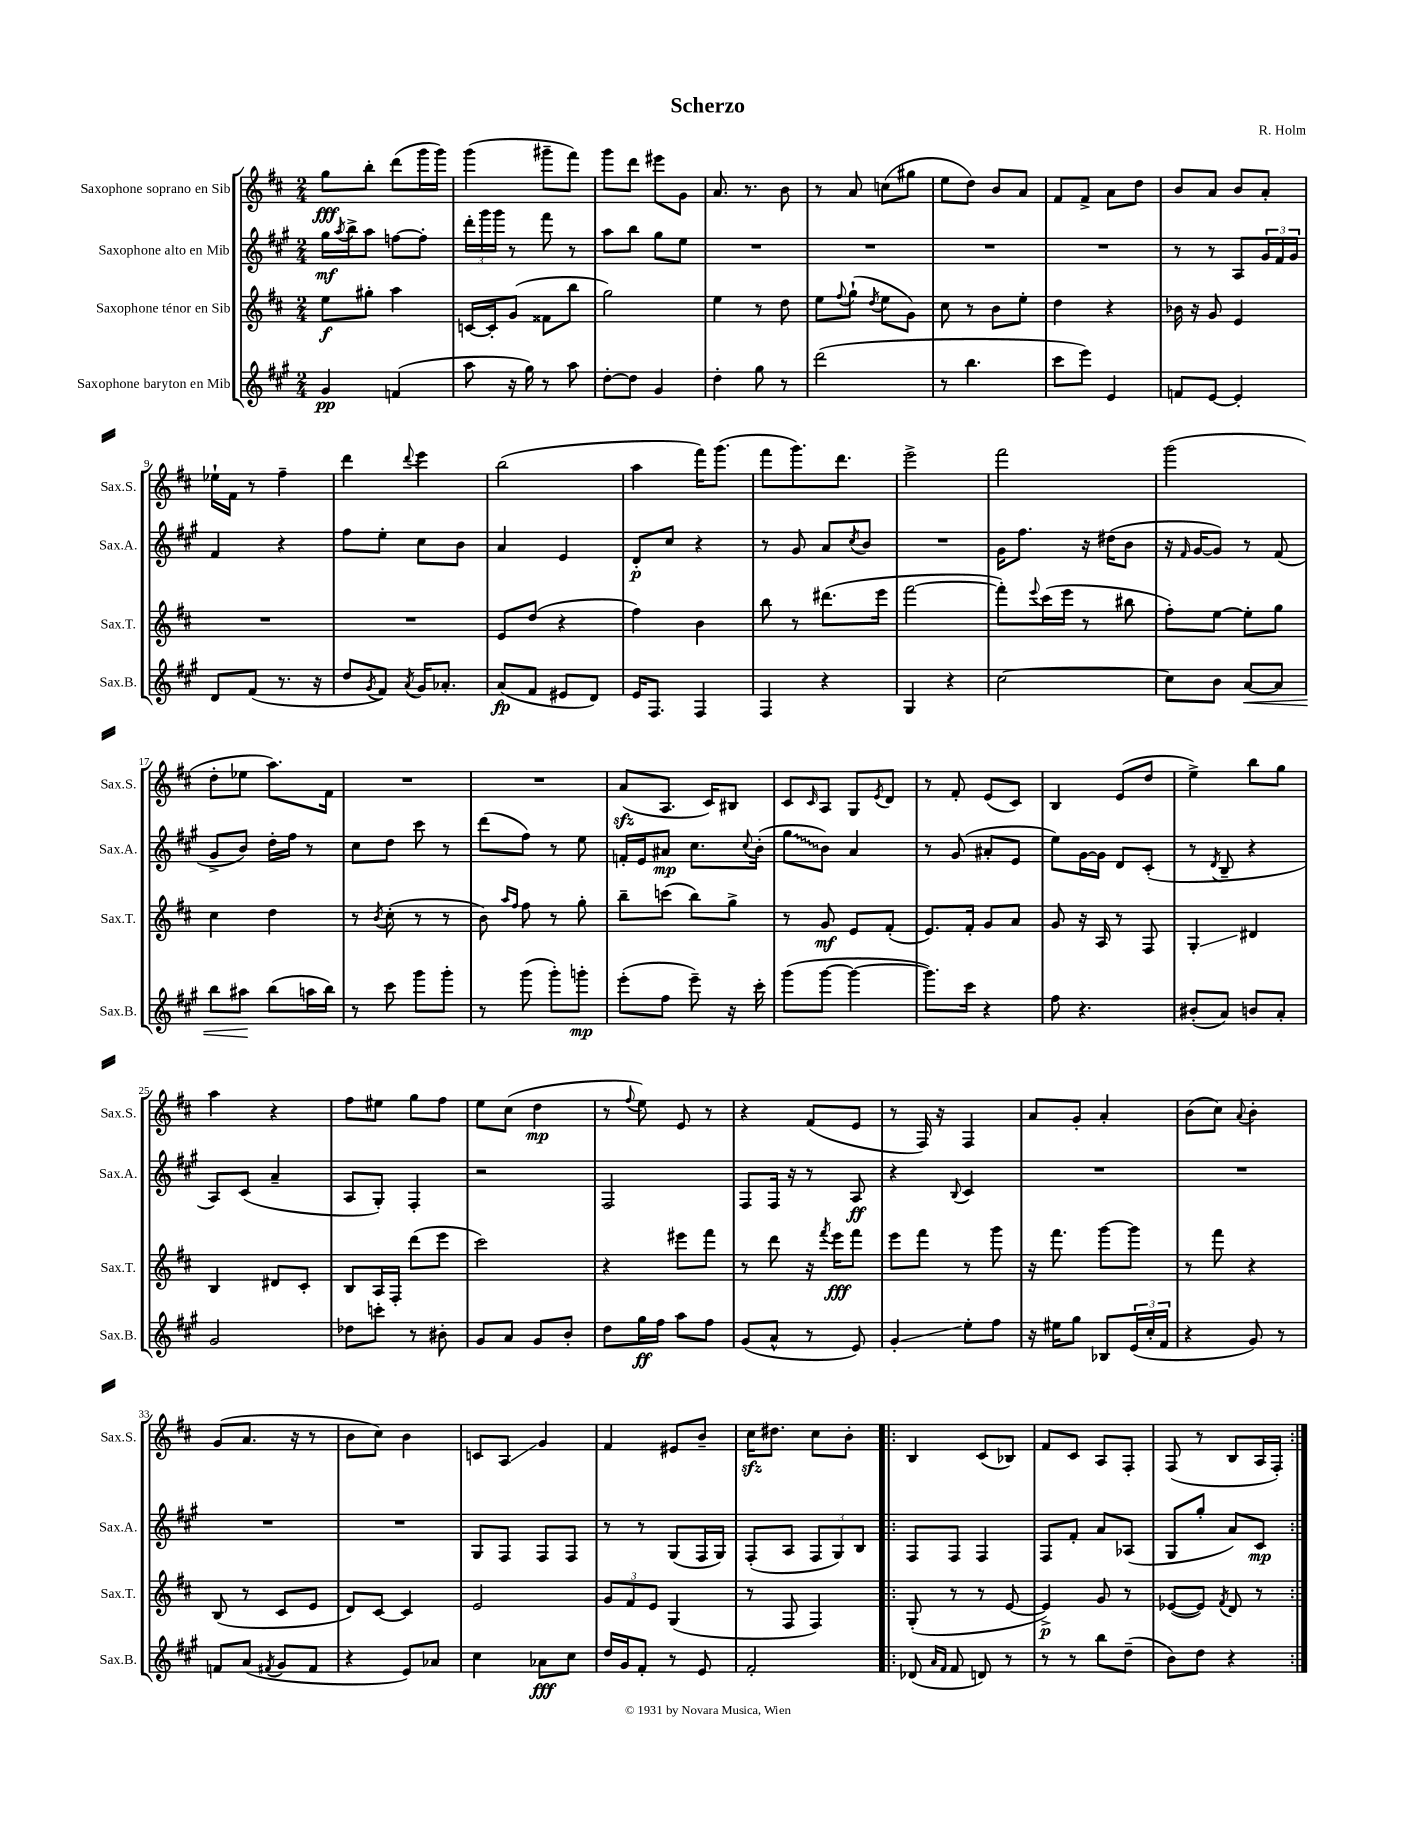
\header { title = "Scherzo" composer = "R. Holm" }
<<
\new StaffGroup <<
\new Staff = "s0" \with { instrumentName = "Saxophone soprano en Sib" shortInstrumentName = "Sax.S." } {
    \clef treble \key d \major \numericTimeSignature \time 2/4
    g''8\fff b''8-. d'''8( g'''16 g'''16) |
    g'''4( gis'''8-- fis'''8) |
    g'''8 d'''8 eis'''8 g'8 |
    a'8. r8. b'8 |
    r8 a'8 c''8( gis''8 |
    e''8 d''8) b'8 a'8 |
    fis'8 fis'8-> a'8 d''8 |
    b'8 a'8 b'8 a'8-. |
    ees''16-! fis'16 r8 fis''4-- |
    d'''4 \appoggiatura { d'''8 } e'''4 |
    b''2( |
    a''4 fis'''16) g'''8.( |
    fis'''8 g'''8.) d'''8. |
    e'''2-> |
    fis'''2 |
    g'''2( |
    d''8-. ees''8 a''8.) fis'16 |
    R2 |
    R2 |
    a'8\sfz( a8. cis'16) bis8 |
    cis'8 \grace { cis'16 } a8 g8 \acciaccatura { e'8 } d'8 |
    r8 fis'8-. e'8( cis'8) |
    b4 e'8( d''8 |
    e''4->) b''8 g''8 |
    a''4 r4 |
    fis''8 eis''8 g''8 fis''8 |
    e''8 cis''8( d''4\mp |
    r8 \appoggiatura { fis''8 } e''8) e'8 r8 |
    r4 fis'8( e'8 |
    r8 fis16) r16 fis4 |
    a'8 g'8-. a'4-. |
    b'8( cis''8) \appoggiatura { a'8 } b'4-. |
    g'8( a'8. r16 r8 |
    b'8 cis''8) b'4 |
    c'8 a8\glissando g'4 |
    fis'4 eis'8 b'8-- |
    cis''16\sfz dis''8. cis''8 b'8-. |
    \repeat volta 2 { b4 cis'8( bes8) |
    fis'8 cis'8 a8 fis8-. |
    fis8( r8 b8 a16 fis16-.) | }
}
\new Staff = "s1" \with { instrumentName = "Saxophone alto en Mib" shortInstrumentName = "Sax.A." } {
    \clef treble \key a \major \numericTimeSignature \time 2/4
    gis''16\mf \acciaccatura { a''8 } b''16-> a''8 f''8~ f''8-. |
    \tuplet 3/2 { d'''16-. gis'''16 gis'''16 } r8 fis'''8 r8 |
    a''8 b''8 gis''8 e''8 |
    R2 |
    R2 |
    R2 |
    R2 |
    r8 r8 a8 \tuplet 3/2 { gis'16 fis'16 gis'16 } |
    fis'4 r4 |
    fis''8 e''8-. cis''8 b'8 |
    a'4 e'4 |
    d'8-.\p cis''8 r4 |
    r8 gis'8 a'8 \acciaccatura { cis''8 } b'8 |
    R2 |
    gis'16 fis''8. r16 dis''16( b'8 |
    r16 \grace { fis'16 } gis'16~ gis'8) r8 fis'8( |
    gis'8-> b'8) d''16-. fis''16 r8 |
    cis''8 d''8 cis'''8 r8 |
    d'''8( fis''8) r8 e''8 |
    f'16-. e'16 ais'8\mp cis''8. \appoggiatura { cis''8 } b'16-.( |
    \once \override Glissando.style = #'zigzag gis''8\glissando b'8) a'4 |
    r8 gis'8( ais'8-. e'8 |
    e''8) gis'16~ gis'16 d'8 cis'8-.( |
    r8 \acciaccatura { d'8 } b8-- r4 |
    a8) cis'8( a'4-- |
    a8 gis8-.) fis4-. |
    r2 |
    fis2 |
    fis8 fis16 r16 r8 a8\ff |
    r4 \appoggiatura { b8 } cis'4 |
    R2 |
    R2 |
    R2 |
    R2 |
    gis8 fis8 fis8 fis8 |
    r8 r8 gis8( fis16 gis16) |
    fis8-.( a8 \tuplet 3/2 { fis8 gis8) b8 } |
    \repeat volta 2 { fis8 fis8 fis4 |
    fis8 fis'8-. a'8 aes8( |
    gis8 gis''8-. a'8) cis'8\mp | }
}
\new Staff = "s2" \with { instrumentName = "Saxophone ténor en Sib" shortInstrumentName = "Sax.T." } {
    \clef treble \key d \major \numericTimeSignature \time 2/4
    e''8\f gis''8-. a''4 |
    c'16~ c'16-. g'8( fisis'8 b''8 |
    g''2) |
    e''4 r8 d''8 |
    e''8 \appoggiatura { fis''8 } g''8-!( \acciaccatura { d''8 } e''8 g'8) |
    cis''8 r8 b'8 e''8-. |
    d''4 r4 |
    bes'16 r16 g'8 e'4 |
    R2 |
    R2 |
    e'8 d''8( r4 |
    fis''4) b'4 |
    b''8 r8 dis'''8.( e'''16 |
    fis'''2~ |
    fis'''8-.) \appoggiatura { e'''8 } cis'''16( e'''16 r8 bis''8 |
    fis''8-.) e''8~ e''8-. g''8 |
    cis''4 d''4 |
    r8 \acciaccatura { b'8 } cis''8-.( r8 r8 |
    b'8) \grace { a''16 fis''16 } fis''8 r8 g''8-. |
    b''8-- c'''8( b''8) g''8-> |
    r8 g'8\mf e'8 fis'8-.( |
    e'8.) fis'16-. g'8 a'8 |
    g'8 r16 a16 r8 fis8 |
    g4-.\glissando dis'4 |
    b4 dis'8 cis'8-. |
    b8 a16 fis16-. d'''8( e'''8 |
    cis'''2) |
    r4 eis'''8 fis'''8 |
    r8 d'''8 r16 \acciaccatura { fis'''8 } e'''16\fff fis'''8 |
    e'''8 fis'''8 r8 g'''8 |
    r16 fis'''8. g'''8~ g'''8 |
    r8 fis'''8 r4 |
    b8( r8 cis'8 e'8 |
    d'8) cis'8~ cis'4 |
    e'2 |
    \tuplet 3/2 { g'8 fis'8 e'8 } g4( |
    r8 fis8 fis4) |
    \repeat volta 2 { g8-.( r8 r8 e'8~ |
    e'4->\p) g'8 r8 |
    ees'8~( ees'8) \acciaccatura { fis'8 } d'8 r8 | }
}
\new Staff = "s3" \with { instrumentName = "Saxophone baryton en Mib" shortInstrumentName = "Sax.B." } {
    \clef treble \key a \major \numericTimeSignature \time 2/4
    gis'4\pp f'4( |
    a''8 r16 gis''16) r8 a''8 |
    d''8~-. d''8 gis'4 |
    d''4-. gis''8 r8 |
    d'''2( |
    r8 b''4. |
    cis'''8 e'''8) e'4 |
    f'8 e'8~ e'4-. |
    d'8 fis'8( r8. r16 |
    d''8 \acciaccatura { gis'8 } fis'8) \acciaccatura { a'8 } gis'16 aes'8.-. |
    a'8\fp( fis'8 eis'8 d'8) |
    e'16 fis8. fis4 |
    fis4 r4 |
    gis4 r4 |
    cis''2~ |
    cis''8 b'8 a'8~\< a'8 |
    b''8 ais''8\! b''8( a''16 b''16) |
    r8 cis'''8 gis'''8 gis'''8-. |
    r8 gis'''8( gis'''8-.) g'''8-.\mp |
    e'''8-.( fis''8 e'''8--) r16 cis'''16-. |
    gis'''8( gis'''8~ gis'''4~ |
    gis'''8.) cis'''16 r4 |
    fis''8 r4. |
    bis'8-.( a'8) b'8 a'8-. |
    gis'2 |
    des''8 c'''8-. r8 bis'8-. |
    gis'8 a'8 gis'8 b'8-. |
    d''8 gis''16\ff fis''16 a''8 fis''8 |
    gis'8( a'8-^ r8 e'8) |
    gis'4-.\glissando e''8-. fis''8 |
    r16 eis''16 gis''8 bes8 \tuplet 3/2 { e'16( cis''16-. fis'16 } |
    r4 gis'8) r8 |
    f'8 a'8( \acciaccatura { fis'8 } gis'8 fis'8 |
    r4 e'8) aes'8 |
    cis''4 aes'8\fff cis''8 |
    d''16 gis'16 fis'8-. r8 e'8 |
    fis'2-. |
    \repeat volta 2 { des'8( \grace { a'16 fis'16 } fis'8 d'8) r8 |
    r8 r8 b''8 d''8--( |
    b'8) d''8 r4 | }
}
>>
>>
